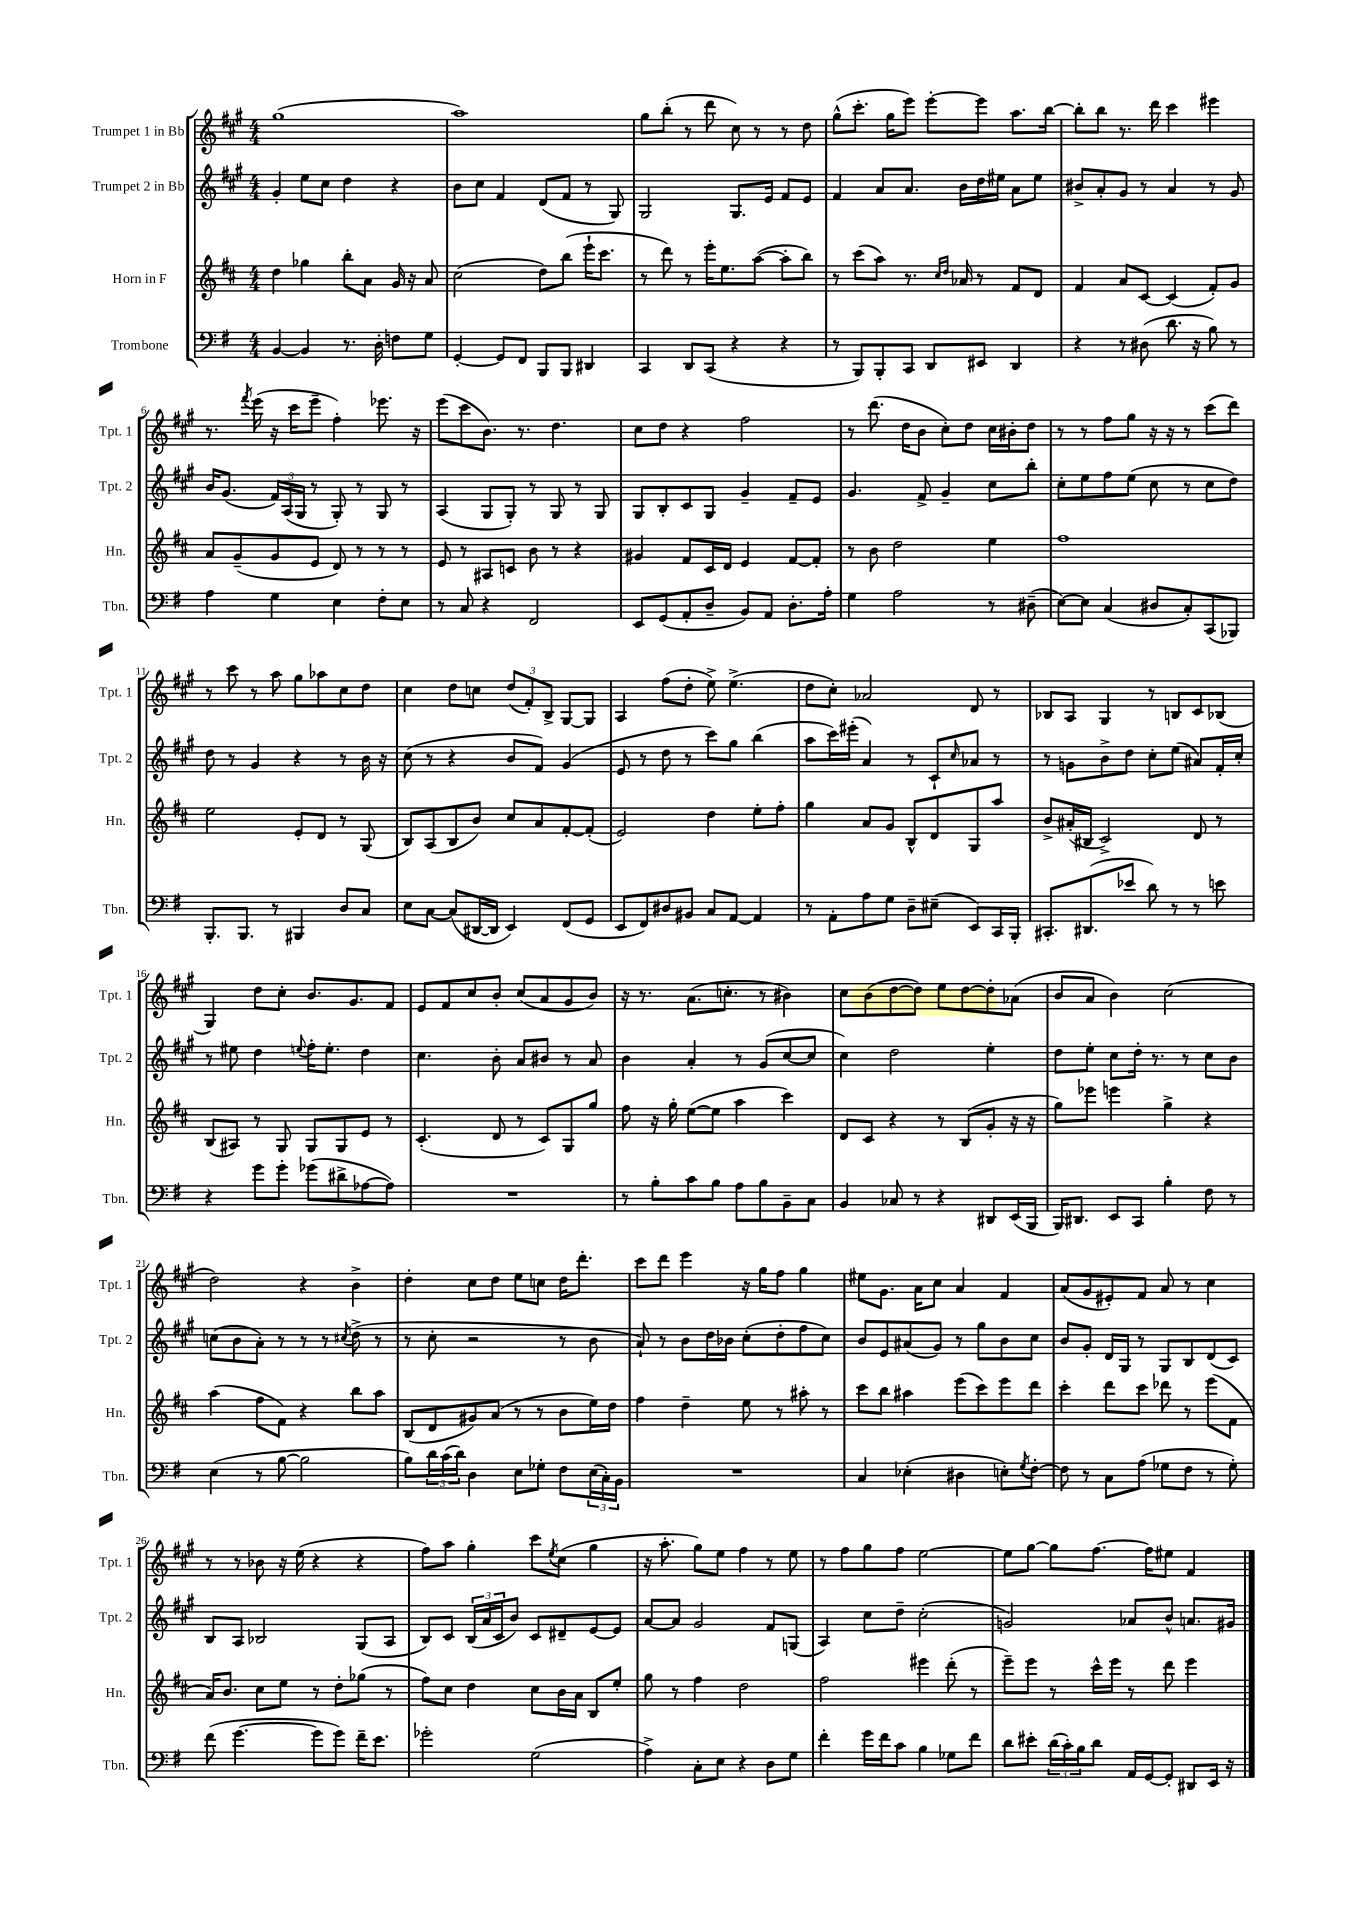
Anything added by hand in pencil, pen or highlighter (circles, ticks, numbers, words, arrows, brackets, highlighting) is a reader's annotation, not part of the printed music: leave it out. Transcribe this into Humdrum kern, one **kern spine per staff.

**kern	**kern	**kern	**kern
*part4	*part3	*part2	*part1
*staff4	*staff3	*staff2	*staff1
*I"Trombone	*I"Horn in F	*I"Trumpet 2 in Bb	*I"Trumpet 1 in Bb
*I'Tbn.	*I'Hn.	*I'Tpt. 2	*I'Tpt. 1
*clefF4	*clefG2	*clefG2	*clefG2
*k[f#]	*k[f#c#]	*k[f#c#g#]	*k[f#c#g#]
*M4/4	*M4/4	*M4/4	*M4/4
=1	=1	=1	=1
[4BB/	4dd\	4g#'/	(1gg#
4BB/]	4gg-X\	8ee\L	.
.	.	8cc#\J	.
8.r	8bb'\L	4dd\	.
.	8a\J	.	.
16D'\	.	.	.
8Fn\L	16g/	4r	.
.	16r	.	.
8G\J	8a/	.	.
=2	=2	=2	=2
[4GG'/	(2cc#\	8b\L	1aa)
.	.	8cc#\J	.
8GG/L]	.	4f#/	.
8FF#/J	.	.	.
8BBB/L	8dd\L)	(8d/L	.
8BBB/J	(8bb\J	8f#/J	.
4DD#X/	16eee`\KL	8r	.
.	8.ccc#\J	.	.
.	.	8G#/)	.
=3	=3	=3	=3
4CC/	8r	2G#/	8gg#\L
.	8ddd\)	.	(8bb'\J
8DD/L	8r	.	8r
(8CC/J	16eee'\KL	.	8ddd\
.	8.ee\	.	.
4r	.	8.G#/L	8cc#\)
.	([8aa\J	.	8r
.	.	16e/Jk	.
4r	8aa'\L]	8f#/L	8r
.	8bb\J)	8e/J	8dd\
=4	=4	=4	=4
8r	8r	4f#/	(8gg#^^\L
8BBB/L)	(8ccc#\L	.	8.ccc#'\J
8BBB'/	8aa\J)	8a/L	.
.	.	.	16gg#\KL
8CC/J	8.r	8.a/J	8eee\J)
8DD/L	.	.	[8eee'\L
.	16qqcc#/LL	.	.
.	16qqdd/JJ	.	.
.	16a-X/	16b\LL	.
8EE#X/J	8r	16dd\	8eee\J]
.	.	16ee#X\JJ	.
4DD/	8f#/L	8a\L	8.aa\L
.	8d/J	8ee#\J	.
.	.	.	[16bb\Jk
=5	=5	=5	=5
4r	4f#/	8b#X^/L	8bb'\L]
.	.	8a'/	8bb\J
8r	8a/L	8g#/J	8.r
(8D#X\	[8c#/J	8r	.
.	.	.	16ddd\
8.d\	(4c#/]	4a/	4ccc#\
16r	.	.	.
8B\)	8f#'/L)	8r	4eee#X\
8r	8g/J	8g#/	.
!!LO:LB:g=z
=6	=6	=6	=6
4A\	8a/L	16b/KL	8.r
.	.	(8.g#/J	.
.	(8g~/	.	.
.	.	.	8qfff#/
.	.	.	(16eee\
4G\	8g/	24f#/LL)	16r
.	.	(24A/	.
.	.	.	16ccc#\KL
.	.	24G#/JJ	.
.	8e/J	8r	8eee~\J
4E\	8d/)	8G#'/)	4ff#'\)
.	8r	8r	.
8F#'\L	8r	8G#/	8.eee-X\
8E\J	8r	8r	.
.	.	.	16r
=7	=7	=7	=7
8r	8e/	(4A/	(8eee\L
8C/	8r	.	8ccc#\
4r	8A#X/L	8G#/L	8.b\J)
.	8cn/J	8G#'/J)	.
.	.	.	8.r
2FF#/	8b\	8r	.
.	8r	8G#/	4.dd\
.	4r	8r	.
.	.	8G#/	.
=8	=8	=8	=8
8EE/L	4g#X/	8G#/L	8cc#\L
(8GG/	.	8B'/	8dd\J
8AA'/	8f#/L	8c#/	4r
8D~/J	16c#/L	8G#/J	.
.	16d/JJ	.	.
8BB/L)	4e/	4g#~/	2ff#\
8AA/J	.	.	.
8.D'\L	[8f#/L	8f#~/L	.
.	8f#'/J]	8e/J	.
16A'\Jk	.	.	.
=9	=9	=9	=9
4G\	8r	4.g#/	8r
.	8b\	.	(8.ddd\
2A\	2dd\	.	.
.	.	.	16dd\KL
.	.	8f#^/	8b\J
.	.	4g#~/	8cc#'\L)
.	.	.	8dd\J
8r	4ee\	8cc#\L	16cc#\LL
.	.	.	16b#X'\J
(8D#X~\	.	8bb'\J	8dd\J
=10	=10	=10	=10
[8E\L)	1ff#	8cc#'\L	8r
8E\J]	.	8ee\	8r
(4C/	.	8ff#\	8ff#\L
.	.	(8ee\J	8gg#\J
8D#X/L	.	8cc#\	16r
.	.	.	16r
8C'/)	.	8r	8r
(8CC/	.	8cc#\L	(8ccc#\L
8BBB-X/J)	.	8dd\J)	8ddd\J)
!!LO:LB:g=z
=11	=11	=11	=11
8.BBB'/L	2ee\	8dd\	8r
.	.	8r	8ccc#\
8.BBB/J	.	.	.
.	.	4g#/	8r
8r	.	.	8aa\
4BBB#X/	8e'/L	4r	8gg#\L
.	8d/J	.	8aa-X\
8D/L	8r	8r	8cc#\
8C/J	(8G/	16b\	8dd\J
.	.	16r	.
=12	=12	=12	=12
8E\L	8B/L)	(8cc#\	4cc#\
[8C\J	(8A/	8r	.
(8C/L]	8B/	4r	8dd\L
[16DD#X/L	8b/J)	.	8ccn\J
16DD#/JJ]	.	.	.
4EE/)	8cc#/L	8b/L	(12dd/L
.	.	.	12f#'/)
.	8a/	8f#/J)	.
.	.	.	12B^/J
(8FF#/L	[8f#'/	(4g#/	[8G#/L
8GG/J	(8f#'/J]	.	8G#/J]
=13	=13	=13	=13
8EE/L	2e/)	8e/	4A/
8FF#/)	.	8r	.
8D#X/	.	8dd\	(8ff#\L
8BB#X/J	.	8r	8dd'\J
8C/L	4dd\	8ccc#\L)	8ee^\)
[8AA/J	.	8gg#\J	(4.ee^\
4AA/]	8ee'\L	(4bb\	.
.	8ff#'\J	.	.
=14	=14	=14	=14
8r	4gg\	8aa\L	8dd\L
8AA'\L	.	16ccc#\L)	8cc#'\J)
.	.	(16eee#X'\JJ	.
8A\	8a/L	4a/)	2a-X/
8G\J	8g/J	.	.
8D~\L	8B^^/L	8r	.
(8E#X~\J	8d/	8c#`/L	.
.	.	16qqcc#/	.
8EE/L)	8G/	8a-X/J	8d/
16CC/L	8aa/J	8r	8r
16BBB'/JJ	.	.	.
=15	=15	=15	=15
8.CC#X'/L	8b^/L	8r	8B-X/L
.	(16a#X'/L	8gn\L	8A/J
(8.DD#X/	16B#X/JJ	.	.
.	2c#^/)	8b^\	4G#/
8e-X/J	.	8dd\J	.
8d\)	.	8cc#'\L	8r
8r	.	(8ee\J	8Bn/L
8r	8d/	8a#X/L)	8c#/
8en\	8r	16f#'/L	(8B-X/J
.	.	16cc#'/JJ	.
!!LO:LB:g=z
=16	=16	=16	=16
4r	(8B/L	8r	4G#/)
.	8A#X/J)	8ee#X\	.
8g\L	8r	4dd\	8dd\L
8g'\J	8G/	.	8cc#'\J
.	.	8qqeen/	.
(8g-X\L	8G/L	16ff#'\KL	8.b/L
.	.	8.ee'\J	.
8d#X^\	8G/	.	.
.	.	.	8.g#/
[8A-X\	8e/J	4dd\	.
8A-\J])	8r	.	8f#/J
=17	=17	=17	=17
1r	(4.c#'/	4.cc#\	8e/L
.	.	.	8f#/
.	.	.	8cc#/
.	8d/	8b'\	8b'/J
.	8r	8a/L	(8cc#/L
.	8c#/L)	8b#X/J	8a/
.	8G/	8r	8g#/
.	8gg/J	8a/	8b/J)
=18	=18	=18	=18
8r	8ff#\	4b\	16r
.	.	.	8.r
8B'\L	16r	.	.
.	16gg'\	.	.
8c\	([8ee\L	4a'/	(8.a\L
8B\J	8ee\J]	.	.
.	.	.	8.ccn'\J
8A\L	4aa\	8r	.
8B\	.	(8g#/L	8r
8BB~\	4ccc#\)	[8cc#/	4b#X\)
8C\J	.	8cc#/J]	.
=19	=19	=19	=19
4BB/	8d/L	4cc#\)	8cc#\L
.	8c#/J	.	(8b\
8C-X/	4r	2dd\	[8dd\
8r	.	.	8dd\J])
4r	8r	.	8ee\L
.	(8B/L	.	[8dd\
8DD#X/L	8g'/J	4ee'\	8dd'\]
(16EE/L	16r	.	(8a-X\J
16BBB/JJ	16r	.	.
=20	=20	=20	=20
16BBB/KL)	8gg\L)	8dd\L	8b/L
8.DD#X/J	.	.	.
.	8eee-X\J	8ee'\J	8a/J
8EE/L	4eeen\	8cc#\L	4b\)
8CC/J	.	16dd'\Jk	.
.	.	8.r	.
4B'\	4gg^\	.	(2cc#\
.	.	8r	.
8F#\	4r	8cc#\L	.
8r	.	8b\J	.
!!LO:LB:g=z
=21	=21	=21	=21
(4E\	(4aa\	(8ccn\L	2dd\)
.	.	8b\	.
8r	8ff#\L	8a'\J)	.
[8B\	8f#\J)	8r	.
2B\]	4r	8r	4r
.	.	8r	.
.	.	8qcc#X/	.
.	8bb\L	(8dd^\	4b^\
.	8aa\J	8r	.
=22	=22	=22	=22
8B\L)	(8B/L	8r	4dd'\
24d\L	8d/	8cc#'\	.
(24c\	.	.	.
24d\JJ)	.	.	.
4D\	8g#X/)	2r	8cc#\L
.	(8a/J	.	8dd\J
8E\L	8r	.	8ee\L
8G-X'\J	8r	.	8ccn\J
8F#\L	8b\L	8r	16dd\KL
.	.	.	8.ddd'\J
(24E\L	16ee\L)	8b\	.
24C'\)	.	.	.
.	16dd\JJ	.	.
24BB\JJ	.	.	.
=23	=23	=23	=23
1r	4ff#\	8a`/)	8ccc#\L
.	.	8r	8ddd\J
.	4dd~\	8b\L	4eee\
.	.	16dd\L	.
.	.	16b-X\JJ	.
.	8ee\	(8cc#'\L	16r
.	.	.	16gg#\KL
.	8r	8dd'\	8ff#\J
.	8aa#X'\	8ff#\	4gg#\
.	8r	8cc#\J)	.
=24	=24	=24	=24
4C/	8ccc#\L	8b/L	8ee#X\L
.	8bb\J	8e/	8.g#\J
(4E-X'\	4aa#X\	(8a#X/	.
.	.	.	16a\KL
.	.	8g#/J)	8cc#\J
4D#X\	(8eee\L	8r	4a/
.	8ccc#\)	8gg#\L	.
8En'\L)	8eee\	8b\	4f#/
8qG/	.	.	.
[8F#'\J	8ddd\J	8cc#\J	.
=25	=25	=25	=25
8F#\]	4ccc#'\	8b/L	(8a/L
8r	.	8g#'/J	8g#/
8C\L	8ddd\L	16d/LL	8e#X'/)
.	.	16G#/JJ	.
(8A\J	8ccc#\J	8r	8f#/J
8G-X\L	8ddd-X\	8G#/L	8a/
8F#\J	8r	8B/	8r
8r	(8eee\L	(8d/	4cc#\
8G-'\)	8f#\J	8c#/J)	.
!!LO:LB:g=z
=26	=26	=26	=26
(8f#\	16a/KL)	8B/L	8r
.	8.b/J	.	.
[4.g\	.	8A/J	8r
.	8cc#\L	2B-X/	8b-X\
.	8ee\J	.	16r
.	.	.	(16ee\
8g\L]	8r	.	4r
8g\J)	8dd'\L	.	.
16f#~\KL	(8gg-X\J	(8G#/L	4r
8.e\J	.	.	.
.	8r	8A/J	.
=27	=27	=27	=27
2g-X'\	8ff#\L)	8B/L)	8ff#\L)
.	8cc#\J	8c#/J	8aa\J
.	4dd\	(24B/LL	4gg#'\
.	.	24a/	.
.	.	24c#/J	.
.	.	8b/J)	.
(2G\	8cc#\L	8c#/L	8ccc#\L
.	.	.	8qee/
.	16b\L	8d#X~/	(8cc#\J
.	16a\JJ	.	.
.	8B/L	[8e/	4gg#\
.	8ee'/J	8e/J]	.
=28	=28	=28	=28
4A^\)	8gg\	[8a/L	16r
.	.	.	8.aa'\
.	8r	8a/J]	.
8C'\L	4ff#\	2g#/	8gg#\L)
8E\J	.	.	8ee\J
4r	2dd\	.	4ff#\
8D\L	.	8f#/L	8r
8G\J	.	(8Gn/J	8ee\
=29	=29	=29	=29
4f#'\	2ff#\	4A/)	8r
.	.	.	8ff#\L
16g\LL	.	8cc#\L	8gg#\
16f#\J	.	.	.
8c\J	.	8dd~\J	8ff#\J
4B\	4eee#X\	(2cc#'\	[2ee\
8G-X\L	(8ddd'\	.	.
8f#\J	8r	.	.
=30	=30	=30	=30
8d\L	8eee~\L)	2gn/)	8ee\L]
8e#X'\J	8eee\J	.	[8gg#\J
(24d\LL	8r	.	8gg#\L]
24c'\)	.	.	.
24B\J	.	.	.
8d\J	16ccc#^^\LL	.	[8.ff#\J
.	16eee\JJ	.	.
16AA/LL	8r	8a-X/L	.
[16GG/J	.	.	16ff#\KL]
8GG'/J]	8ddd\	8b^^/J	8ee#X\J
8DD#X/L	4eee\	8.an/L	4f#/
16EE/Jk	.	.	.
16r	.	16g#X/Jk	.
==	==	==	==
*-	*-	*-	*-
